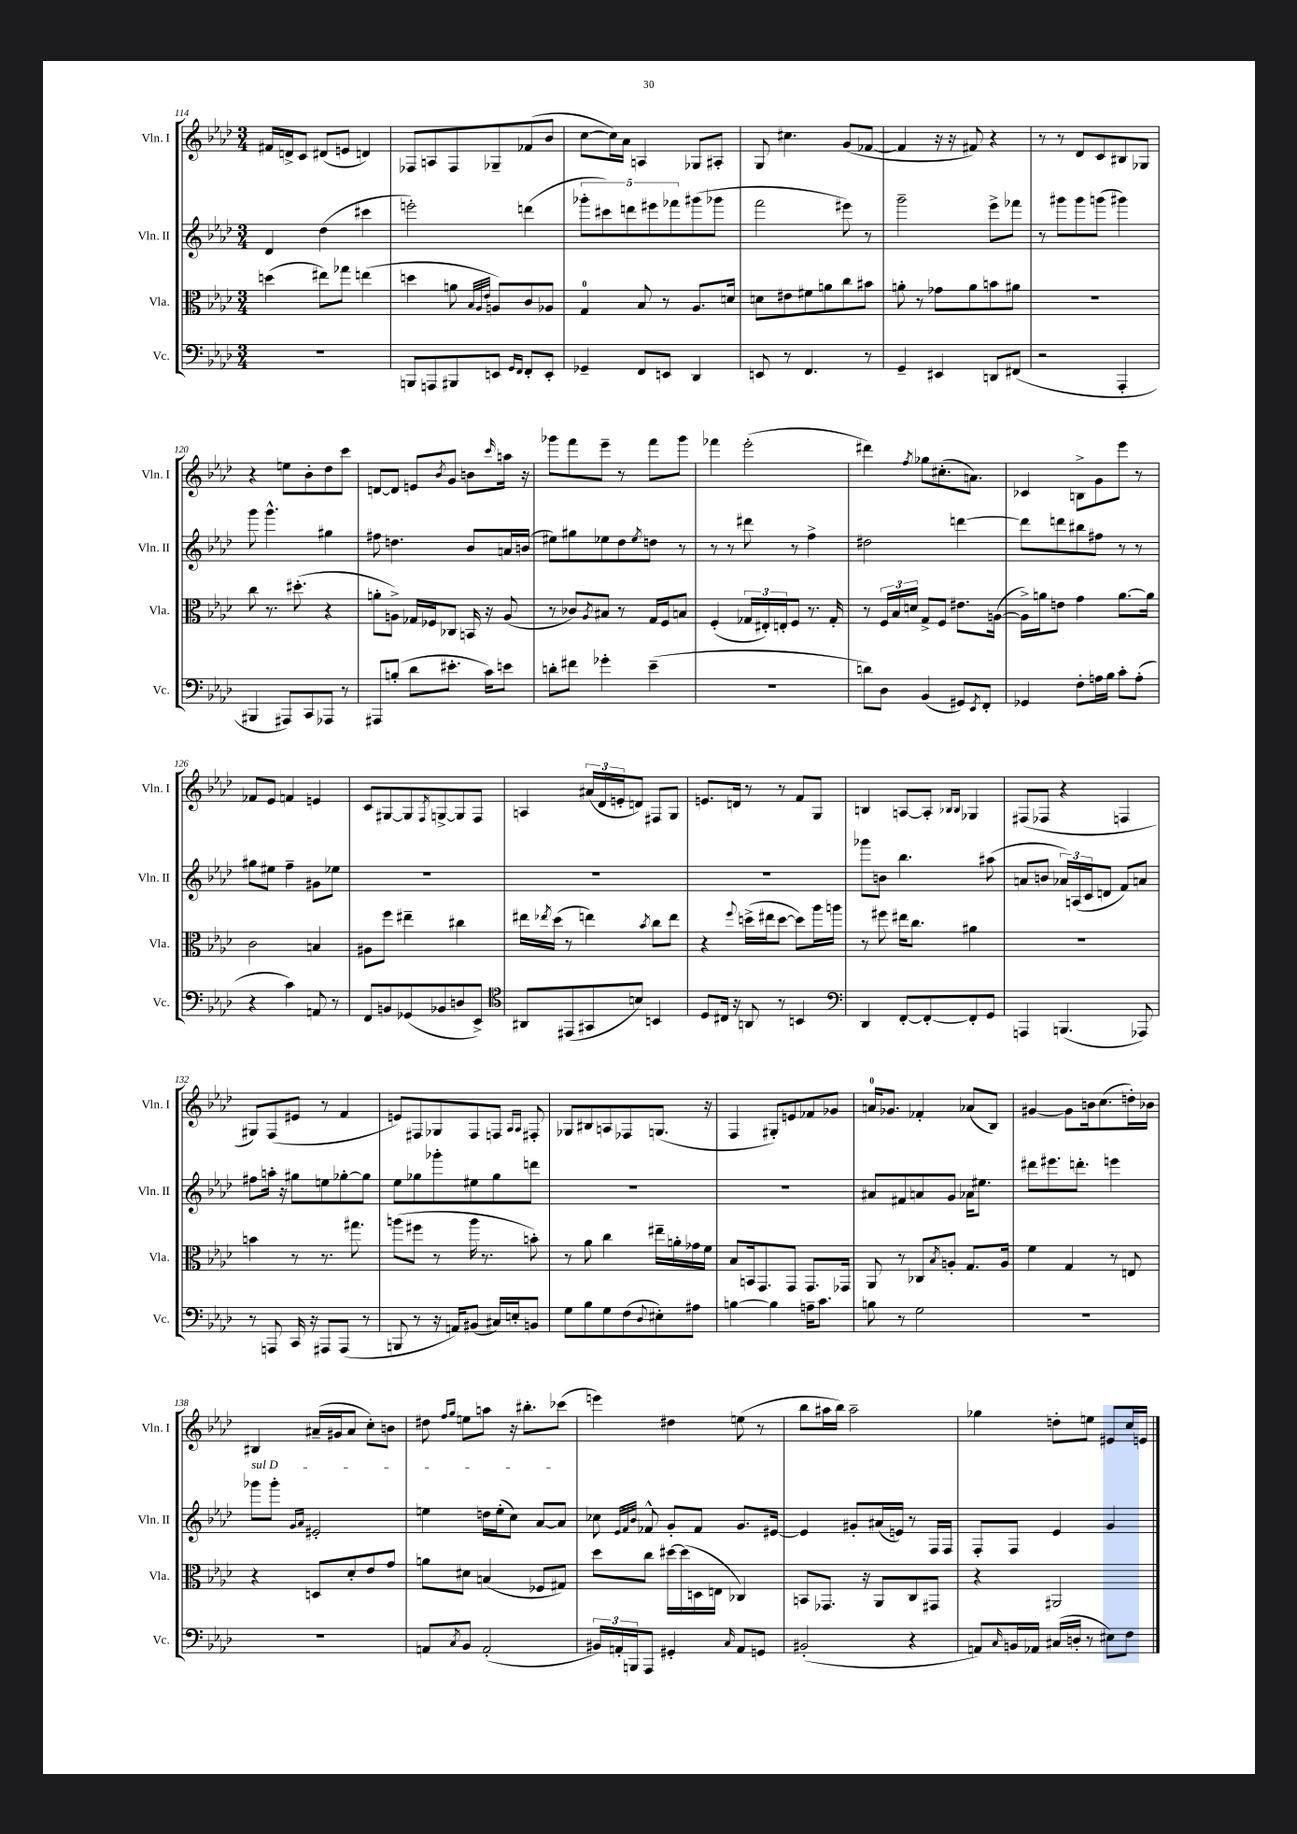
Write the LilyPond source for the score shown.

<<
\new StaffGroup <<
\new Staff = "s0" \with { instrumentName = "Vln. I" shortInstrumentName = "Vln. I" } {
    \clef treble \key aes \major \numericTimeSignature \time 3/4
    fis'16 d'16-> c'8 dis'8( e'8 d'4) |
    fes8 a8 fes8 ges8-- fes'8( bes'8 |
    c''8~ c''16) aes'16 a4 ges8 ais8-. |
    g8 cis''4. g'8( fes'8~ |
    fes'4 r16 r16 fis'8) r4 |
    r8 r8 des'8 c'8 bis8 ges8 |
    r4 e''8 bes'8-. des''8 c'''8 |
    d'8~ d'8 e'8 \acciaccatura { bes'8 } g'8 b'8 \grace { c'''16 } a''16 r16 |
    ges'''8 f'''8 ees'''8-- r8 f'''8 ges'''8 |
    fes'''4 ees'''2-.( |
    dis'''4) \acciaccatura { f''8 } ges''8 cis''8.-.( a'8.) |
    ces'4 b8-> g'8 ees'''8 r8 |
    fes'8 ees'8 f'4 e'4 |
    c'8 gis8~ gis8 \acciaccatura { f8 } g8~-> g8 f8 |
    a4 \tuplet 3/2 { ais'16( des'16 e'16-. } d'8) fis8 g8 |
    e'8. d'16 r8 r8 f'8 g8 |
    b4 a8~ a8-. \grace { bes16 bes16 } ges4 |
    fis8( fes8 r4 f4 |
    gis8) f8( eis'8 r8 f'4 |
    e'8) fis8 ges8 fis8 f8 \grace { aes16 aes16 } fis8-. |
    ges8 bis8 a8 fes8 g8.( r16 |
    f4 gis8-.) e'8 fes'8 ges'8 |
    a'16-0 ges'8. fes'4-. aes'8( bes8) |
    gis'4~ gis'8 b'16 c''8.( d''16-.) bes'16 |
    bis4 ais'16--( gis'16 ais'8 c''8-.) b'8 |
    dis''8 \grace { f''16 g''16 } e''8 a''8 r16 bis''8.-. ces'''8( |
    e'''4) dis''4 e''8( r8 |
    bes''8 ais''16 bes''16) ais''2-- |
    ges''4 d''8-. e''8 eis'8 c''16 e'16 \bar "|." |
}
\new Staff = "s1" \with { instrumentName = "Vln. II" shortInstrumentName = "Vln. II" } {
    \clef treble \key aes \major \numericTimeSignature \time 3/4
    des'4 des''4( cis'''4 |
    e'''2-.) d'''4( |
    \tuplet 5/4 { ges'''8-. cis'''8) d'''8 eis'''8 fes'''8 } gis'''8( ges'''8 |
    f'''2 eis'''8) r8 |
    g'''2-- ees'''8-> fes'''8 |
    r8 gis'''8 gis'''8 g'''8( gis'''4) |
    g'''8 g'''4.-^ gis''4 |
    fis''8 d''4. bes'8 a'16 b'16( |
    eis''8) gis''8 ees''8 des''8 \acciaccatura { ees''8 } d''8 r8 |
    r8 r8 dis'''8 r8 f''4-> |
    dis''2 d'''4~ |
    d'''8 d'''8 bis''8 fis''8 r8 r8 |
    gis''8 eis''8 f''4-- gis'8 ees''8 |
    R2. |
    R2. |
    R2. |
    ges'''8 b'8 bes''4. ais''8( |
    a'8 b'8 \tuplet 3/2 { aes'16) a16( c'16 } d'8 f'8) a'8 |
    fis''8 a''16-. r16 gis''8 e''8 ges''8~-. ges''8 |
    ees''8 ges''8 ges'''8-. eis''8 ges''8 d'''8 |
    R2. |
    R2. |
    ais'8 fis'8 a'8 g'8 aes'16 eis''8. |
    dis'''8 eis'''8. d'''8.-. e'''4 |
    \once \override TextSpanner.bound-details.left.text = \markup { \italic "sul D" } ges'''8\startTextSpan ges'''8-. \grace { g'16 aes'16 } eis'2-. |
    e''4 d''16 e''16-.( c''8) aes'8~ aes'8\stopTextSpan |
    ces''8 \grace { ees'32 f'32 bes'32 } fes'8-^ g'8-. fes'8 g'8. eis'16~ |
    eis'4 gis'8-. ais'16( e'16) r8 f16 f16 |
    f8-. f8 ees'4 g'4 \bar "|." |
}
\new Staff = "s2" \with { instrumentName = "Vla." shortInstrumentName = "Vla." } {
    \clef alto \key aes \major \numericTimeSignature \time 3/4
    d''4( eis''8) ges''8 e''4( |
    d''4 a'8 \grace { bes32 aes32 ees'32 } a8) c'8 aes8 |
    g4-0 bes8 r8 aes8. d'16 |
    d'8 eis'8 fis'8 a'8 c''8 bis'8 |
    a'8-. r8 ges'8 a'8 b'8 ais'8 |
    R2. |
    c''8 r8. dis''8.-.( r4 |
    a'8-. a8->) ges16 fes16 ces8 b,16 r16 a8( |
    r8 ces'8) \acciaccatura { aes8 } bis8 r8 g16 f16 b8 |
    f4-.( \tuplet 3/2 { ges16 eis16-.) e16-. } f8 r8. ges16-. |
    r8 \tuplet 3/2 { f16 bes16 d'16 } g8-> f8 eis'8. a16~( |
    a16->) a'16 e'8 g'4 a'8.~ a'16 |
    c'2 b4 |
    ais8 f''8 eis''4-- cis''4 |
    eis''16 \acciaccatura { ees''8 } des''16( r8 e''4) \acciaccatura { bes'8 } c''8 e''8 |
    r4 \appoggiatura { f''8 } d''16->( eis''16 d''8~ d''8) aes''16 a''16 |
    r8 fis''8 eis''16 c''8. ais'4 |
    R2. |
    b'4 r8 r8. gis''8. |
    a''8( fis''8 r8 a''16 r8. b'8-.) |
    r8 aes'8 c''4 eis''16-- a'16-. ges'16 f'16 |
    bes8 b,16 g,8. g,8 g,8. ges,16 |
    aes,8 r8 ces8 \acciaccatura { bes8 } a8-. g8. a16 |
    f'4 g4 r8 e8 |
    r4 d8 des'8-. ees'8 g'8 |
    a'8 dis'8 b4( fes8 gis8) |
    des''8 c''8 dis''16~ dis''16( d16 e16 ces4) |
    b,8 ges,8. r16 aes,8 c8 gis,8 |
    r4 ais,2 \bar "|." |
}
\new Staff = "s3" \with { instrumentName = "Vc." shortInstrumentName = "Vc." } {
    \clef bass \key aes \major \numericTimeSignature \time 3/4
    R2. |
    b,,8 a,,8 bis,,8 e,8 \grace { g,16 f,16 } f,8-. e,8-. |
    ges,4-- f,8 e,8 des,4 |
    e,8 r8 f,4. r8 |
    g,4-- eis,4 d,8 fis,8( |
    r2 aes,,4-. |
    bis,,4 ais,,8) c,8 aes,,8 r8 |
    ais,,8 b8-.( des'8 eis'8.-. c'16) e'8 |
    d'8-. fis'8 ges'4-. ees'4--( |
    R2. |
    d'8) des8 bes,4( gis,8) \acciaccatura { ees,8 } f,8-. |
    ges,4 f8-. a16 bes16 c'8-. a8-.( |
    r4 c'4) a,8 r8 |
    f,8 b,8 ges,8( bes,8 d8 ees,8->) |
    \clef tenor ais,8 eis,8( gis,8 b8) b,4 |
    des8 cis16 r16 a,8 r8 b,4 |
    \clef bass des,4 f,8~-. f,8~-. f,8-. g,8 |
    a,,4 b,,4.( aes,,8) |
    r8 a,,8 c,16 r16 ais,,8 ais,,8( r8 |
    b,,8 r8 r16 a,16) bis,8( cis16) e16-. b,8 |
    g8 bes8 g8 f8( \appoggiatura { des8 } eis8-.) ais8 |
    b4~ b4 a16-- c'8. |
    b8 r8 g2 |
    R2. |
    R2. |
    a,8 \acciaccatura { c8 } bes,8 a,2-.( |
    \tuplet 3/2 { bis,16) a,16-. b,,16 } aes,,8 gis,4-. \grace { c16 } a,8 g,8 |
    bis,2-.( r4 |
    a,8) \grace { c16 } b,16 aes,16 cis16( d16-. r8 eis8) f8 \bar "|." |
}
>>
>>
\layout { \context { \Score currentBarNumber = #114 } }
